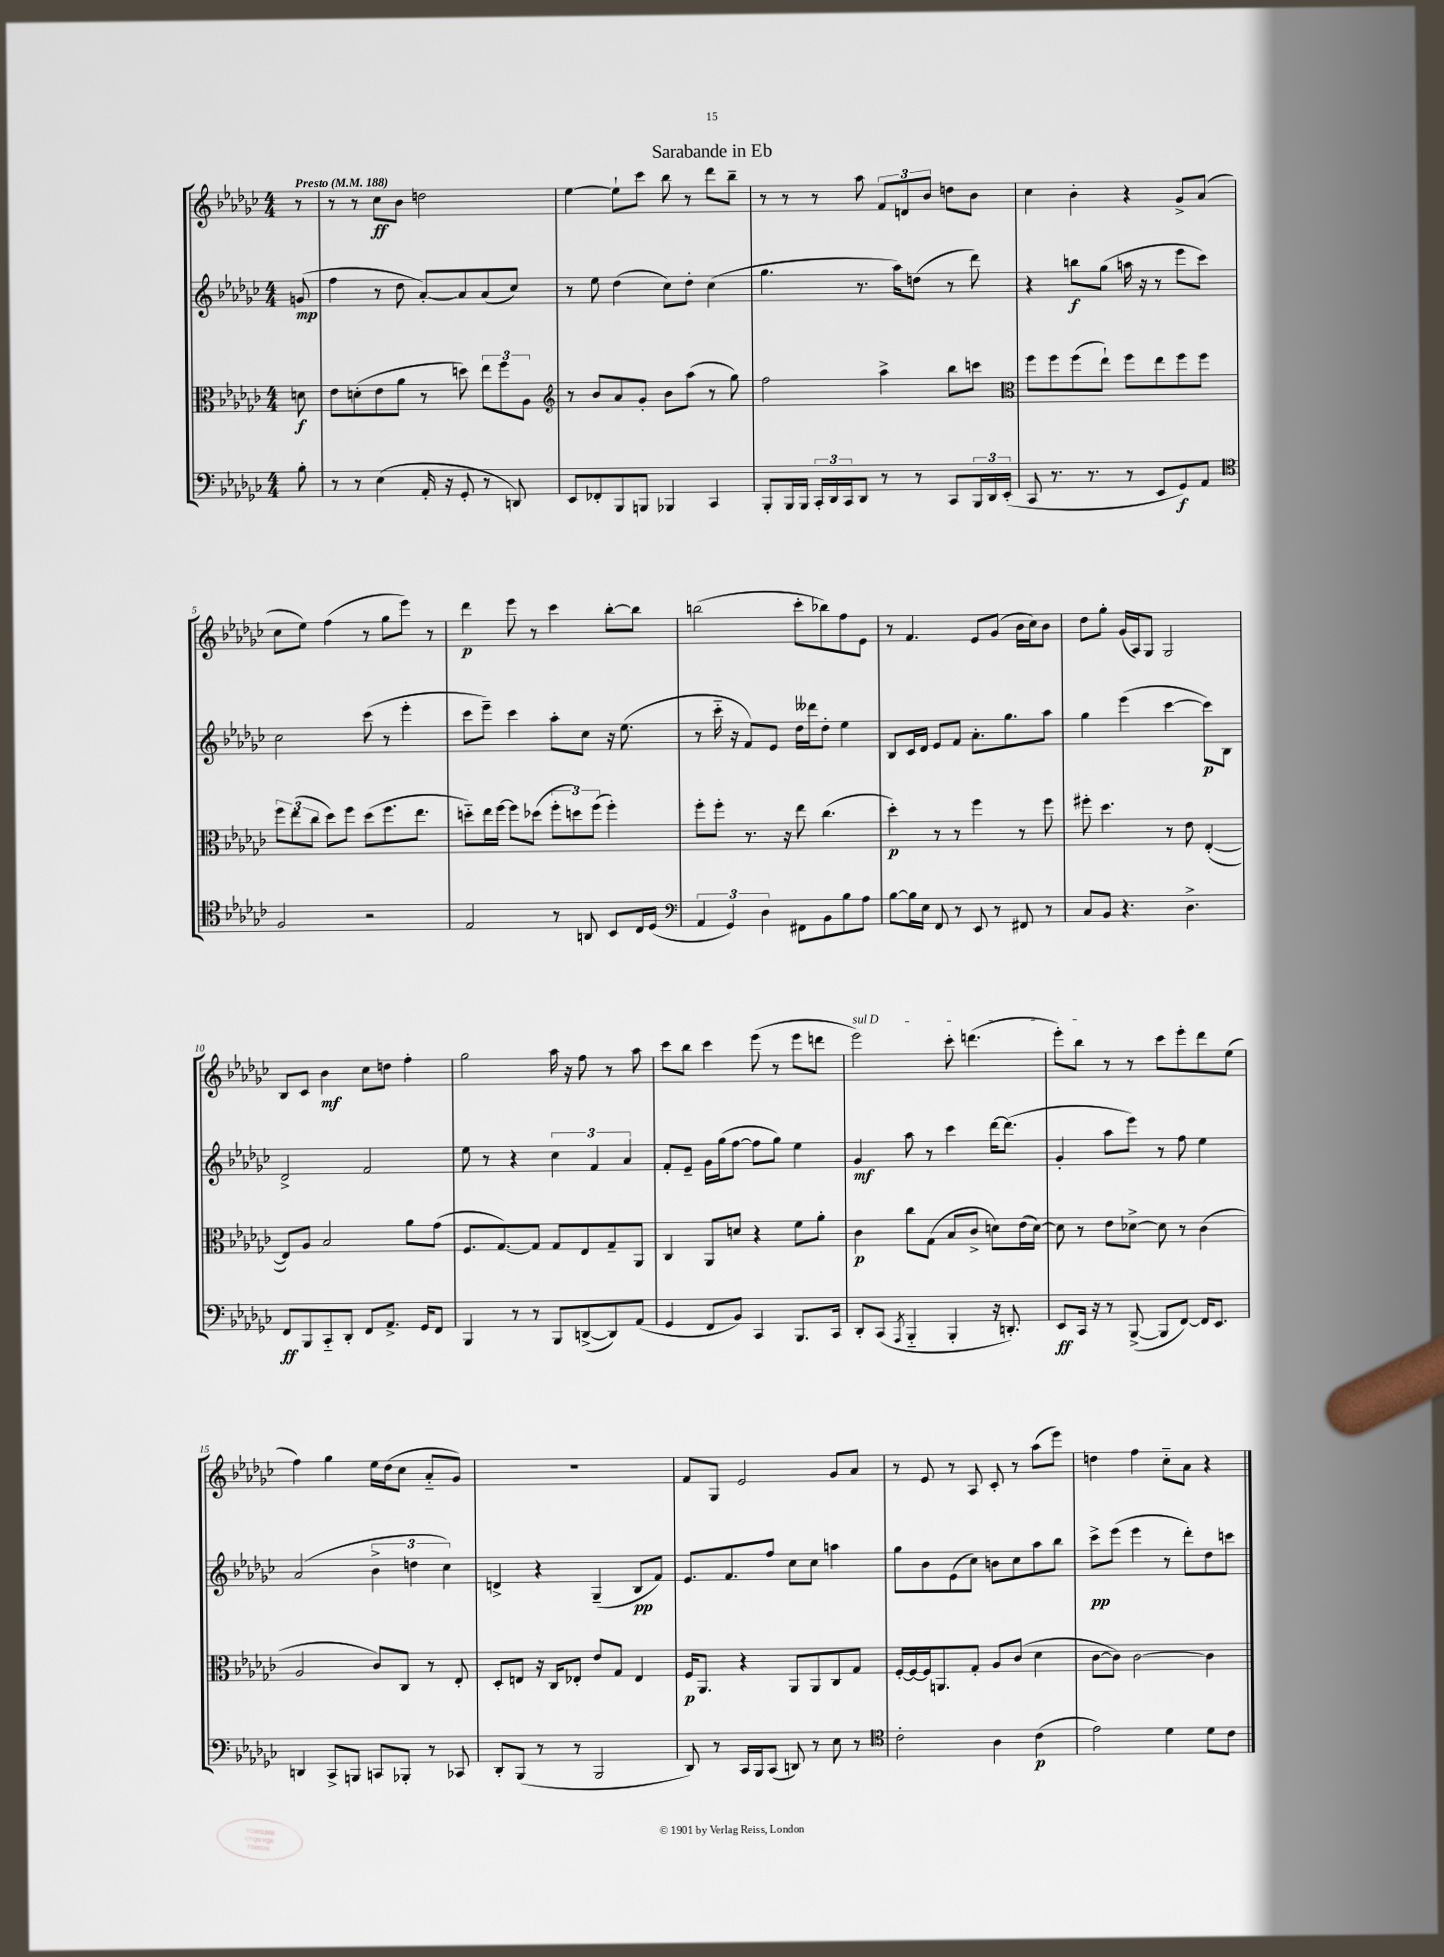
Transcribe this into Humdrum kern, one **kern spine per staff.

**kern	**kern	**kern	**kern
*staff4	*staff3	*staff2	*staff1
*clefF4	*clefC3	*clefG2	*clefG2
*k[b-e-a-d-g-c-]	*k[b-e-a-d-g-c-]	*k[b-e-a-d-g-c-]	*k[b-e-a-d-g-c-]
*M4/4	*M4/4	*M4/4	*M4/4
*MM188	*MM188	*MM188	*MM188
8B-'\	8d\	(8g/	8r
=	=	=	=
8r	8e-\L	4ff\	8r
8r	(8d'\	.	8r
(4E-\	8e-\	8r	8cc-\L
.	8a-\J	8dd-\	8b-\J
16AA-'/	8r	[8a-'/L)	2dd\
16r	.	.	.
8GG-'/	8dd\)	8a-/]	.
8r	12ee-\L	(8a-/	.
.	12ff\	.	.
8DD/)	.	8cc-/J)	.
.	12A-\J	.	.
=	=	=	=
*	*clefG2	*	*
8EE-/L	8r	8r	[4ee-\
8FF-'/	8b-/L	8ee-\	.
8BBB-/	8a-/	(4dd-\	8ee-`\]L
8BBB/J	8g-'/J	.	8ccc-\J
4BBB-/	8b-\L	8cc-\L)	8bb-\
.	(8aa-\J	8dd-'\J	8r
4CC-/	8r	(4cc-\	8ddd-\L
.	8gg-\)	.	8bb-~\J
=	=	=	=
8BBB-'/L	2ff\	4.gg-\	8r
16BBB-/L	.	.	8r
16BBB-/JJ	.	.	.
24CC-'/LL	.	.	8r
24DD-/	.	.	.
24CC-/J	.	.	.
8DD-/J	.	8.r	8aa-\
8r	4aa-^\	.	12f/L
.	.	16aa-\LK)	.
.	.	.	12d/
8r	.	(8dd\J	.
.	.	.	12b-/J
8CC-/L	8bb-\L	8r	8dd\L
24BBB-/L	8ccc\J	8ddd-\)	8b-\J
24DD-/	.	.	.
(24EE-'/JJ	.	.	.
=	=	=	=
*	*clefC3	*	*
8CC-/	8ff\L	4r	4cc-\
8.r	8ff\	.	.
.	(8ff\	8bb\L	4b-'\
8.r	.	.	.
.	8ee-`\J)	(8gg-\J	.
8r	8ff\L	16aa\	4r
.	.	16r	.
8EE-/L	8ee-\	8r	.
8GG-/)	8ff\	8eee-\L	8g-^/L
8AA-/J	8ff\J	8ccc-\J)	(8a-/J
=	=	=	=
*clefC4	*	*	*
2F/	12ff\L	2cc-\	8cc-\L
.	(12ee-\	.	.
.	.	.	8ee-\J)
.	12cc-\J	.	.
.	8dd-\L)	.	(4ff\
.	8ff\J	.	.
2r	(8dd-\L	(8ccc-\	8r
.	8.ff\	8r	8gg-\L
.	.	4eee-'\	8eee-\J)
.	8.ee-\J	.	.
.	.	.	8r
=	=	=	=
2E-/	8dd'~\L)	8ccc-\L	4ddd-\
.	16ee-\L	8eee-~\J)	.
.	[16ff\JJ	.	.
.	8ff\]L	4ccc-\	8eee-\
.	(8dd-\J	.	8r
8r	12ff'\L	8aa-'\L	4ccc-\
.	12dd\)	.	.
8AA/	.	8cc-\J	.
.	(12ff\J	.	.
8BB-/L	4ff'\)	16r	[8bb-'\L
.	.	(8.ee-\	.
16C-/L	.	.	8bb-\]J
(16D-/JJ	.	.	.
=	=	=	=
*clefF4	*	*	*
6AA-/	8ff'\L	8r	(2bb\
.	8ff'\J	16ccc-'~\	.
6GG-/)	.	.	.
.	.	16r	.
.	8.r	8f/L)	.
6D-\	.	.	.
.	.	8e-/J	.
.	16r	.	.
8FF#\L	8ee-\	16dd-\LL	8ccc-'\L
.	.	16ddd--\J	.
8BB-\	(4.cc-\	8dd-'\J	8bb-\)
8B-\	.	4ee-\	8ff\
8A-\J	.	.	8e-\J
=	=	=	=
[8B-\L	4dd-'\)	8B-/L	8r
16B-\]L	.	16c-/L	4.f/
16E-\JJ	.	16d-/JJ	.
8FF/	8r	8e-/L	.
8r	8r	8f/J	.
8EE-/	4ff\	8.a-'\L	8e-/L
8r	.	.	(8g-/J
.	.	8.gg-\	.
8FF#/	8r	.	16b-\LL
.	.	.	16cc-\J)
8r	8ff\	8aa-\J	8b-\J
=	=	=	=
8C-/L	8ff#'\	4gg-\	8dd-\L
8BB-/J	4.dd-\	.	8gg-'\J
4.r	.	(4eee-\	(16g-/LL
.	.	.	16A-/J)
.	.	.	8G-/J
.	8r	[4ccc-\	2G-/
4.D-^\	8e-\	.	.
.	([4E-'/	8ccc-\]L)	.
.	.	8B-\J	.
=	=	=	=
8FF/L	8E-/]L)	2d-^/	8B-/L
8BBB-/	8A-/J	.	8c-/J
8CC-'~/	2B-/	.	4b-\
8DD-'/J	.	.	.
8FF/L	.	2f/	8cc-\L
8.AA-^/J	.	.	8dd\J
.	8a-\L	.	4ff'\
16GG-/LK	.	.	.
8FF/J	(8g-\J	.	.
=	=	=	=
4BBB-/	8.F/L	8ee-\	2gg-\
.	.	8r	.
.	[8.G-/)	.	.
8r	.	4r	.
8r	8G-/]J	.	.
8BBB-/L	8G-/L	6cc-\	16aa-\
.	.	.	16r
([8DD^/	8E-/	.	8ff\
.	.	6f/	.
8DD/])	8G-~/	.	8r
.	.	6a-/	.
(8AA-/J	8AA-/J	.	8aa-\
=	=	=	=
4GG-/	4C-/	8f'/L	8ccc-\L
.	.	8e-~/J	8bb-\J
8FF/L	8AA-/L	16g-\LL	4ccc-\
.	.	(16gg-\J	.
8BB-/J)	8d/J	[8ff\J	.
4CC-/	4r	8ff\]L	(8eee-\
.	.	8gg-\J)	8r
8.BBB-/L	8f\L	4ee-\	8eee-\L
.	8a-'\J	.	8ddd\J
16CC-/Jk	.	.	.
=	=	=	=
8DD-'/L	4c-\	4g-/	2eee-\)
(8CC-/J	.	.	.
8qAAA-/	.	.	.
4BBB-'~/	8cc-\L	8aa-\	.
.	(8G-\J	8r	.
4BBB-'/	8B-/L	4ccc-\	8ccc-'\
.	8c-^/J	.	(4.ddd\
16r	8d\L)	[16ddd-\LK	.
8.DD'/)	.	(8.ddd-\]J	.
.	(16e-\L	.	.
.	[16d\JJ)	.	.
=	=	=	=
8EE-/L	8d\]	4g-'/	8eee-'\L)
16CC-/Jk	8r	.	8bb-\J
16r	.	.	.
8r	8e-\L	8aa-\L	8r
([8BBB-^/	[8d-^\J	8eee-\J)	8r
8BBB-/]L	8d-\]	8r	8ccc-\L
[8FF/J)	8r	8ff\	8eee-'\
16FF/]LK	(4c-\	4ee-\	8ddd-\
8.EE-/J	.	.	.
.	.	.	(8ee-\J
=	=	=	=
4DD/	2A-/	(2a-/	4ff\)
8CC-^/L	.	.	4gg-\
8BBB/J	.	.	.
8CC/L	8c-/L)	6b-^\	16ee-\LL
.	.	.	(16dd-\J
8BBB-'/J	8C-/J	.	8cc-\J
.	.	6dd\	.
8r	8r	.	8a-'~/L
.	.	6cc-\)	.
8CC-/	8E-'/	.	8g-/J)
=	=	=	=
8DD-'/L	8D-'/L	4d^/	1r
(8BBB-/J	8E/J	.	.
8r	16r	4r	.
.	16C-/LK	.	.
8r	8E-'/J	.	.
2BBB-/	8e-/L	(4G-~/	.
.	8G-/J	.	.
.	4E-/	8B-/L	.
.	.	8f/J)	.
=	=	=	=
8DD-/)	16F/LK	8.e-/L	8f/L
.	8.AA-/J	.	.
8r	.	.	8G-/J
.	.	8.f/	.
16CC-/LL	4r	.	2e-/
16BBB-/J	.	.	.
(8CC-/J	.	8ff/J	.
8DD/)	8AA-/L	8cc-\L	.
8r	8AA-/	8cc-\J	.
8E-\	8C-/	4aa\	8g-/L
8r	8G-/J	.	8a-/J
=	=	=	=
*clefC4	*	*	*
2c-'\	[16F'/LL	8gg-\L	8r
.	16F/_	.	.
.	16F/]J	8b-\	8e-/
.	8.AA/	.	.
.	.	(8e-\	8r
.	8G-'/J	8cc-\J)	8A-/
4A-\	8A-/L	8b\L	8c-'/
.	(8c-/J	8cc-\	8r
(4c-\	4d-\	8aa-\	(8aa-\L
.	.	8bb-\J	8eee-\J)
=	=	=	=
2e-\)	[8c-\L	8ccc-^\L	4dd\
.	8c-\]J)	(8eee-\J	.
.	[2c-\	4eee-\	4ff\
4d-\	.	8r	8cc-'~\L
.	.	8ddd-'\L)	8a-\J
8d-\L	4c-\]	8dd-\	4r
8c-\J	.	8ccc\J	.
==	==	==	==
*-	*-	*-	*-
